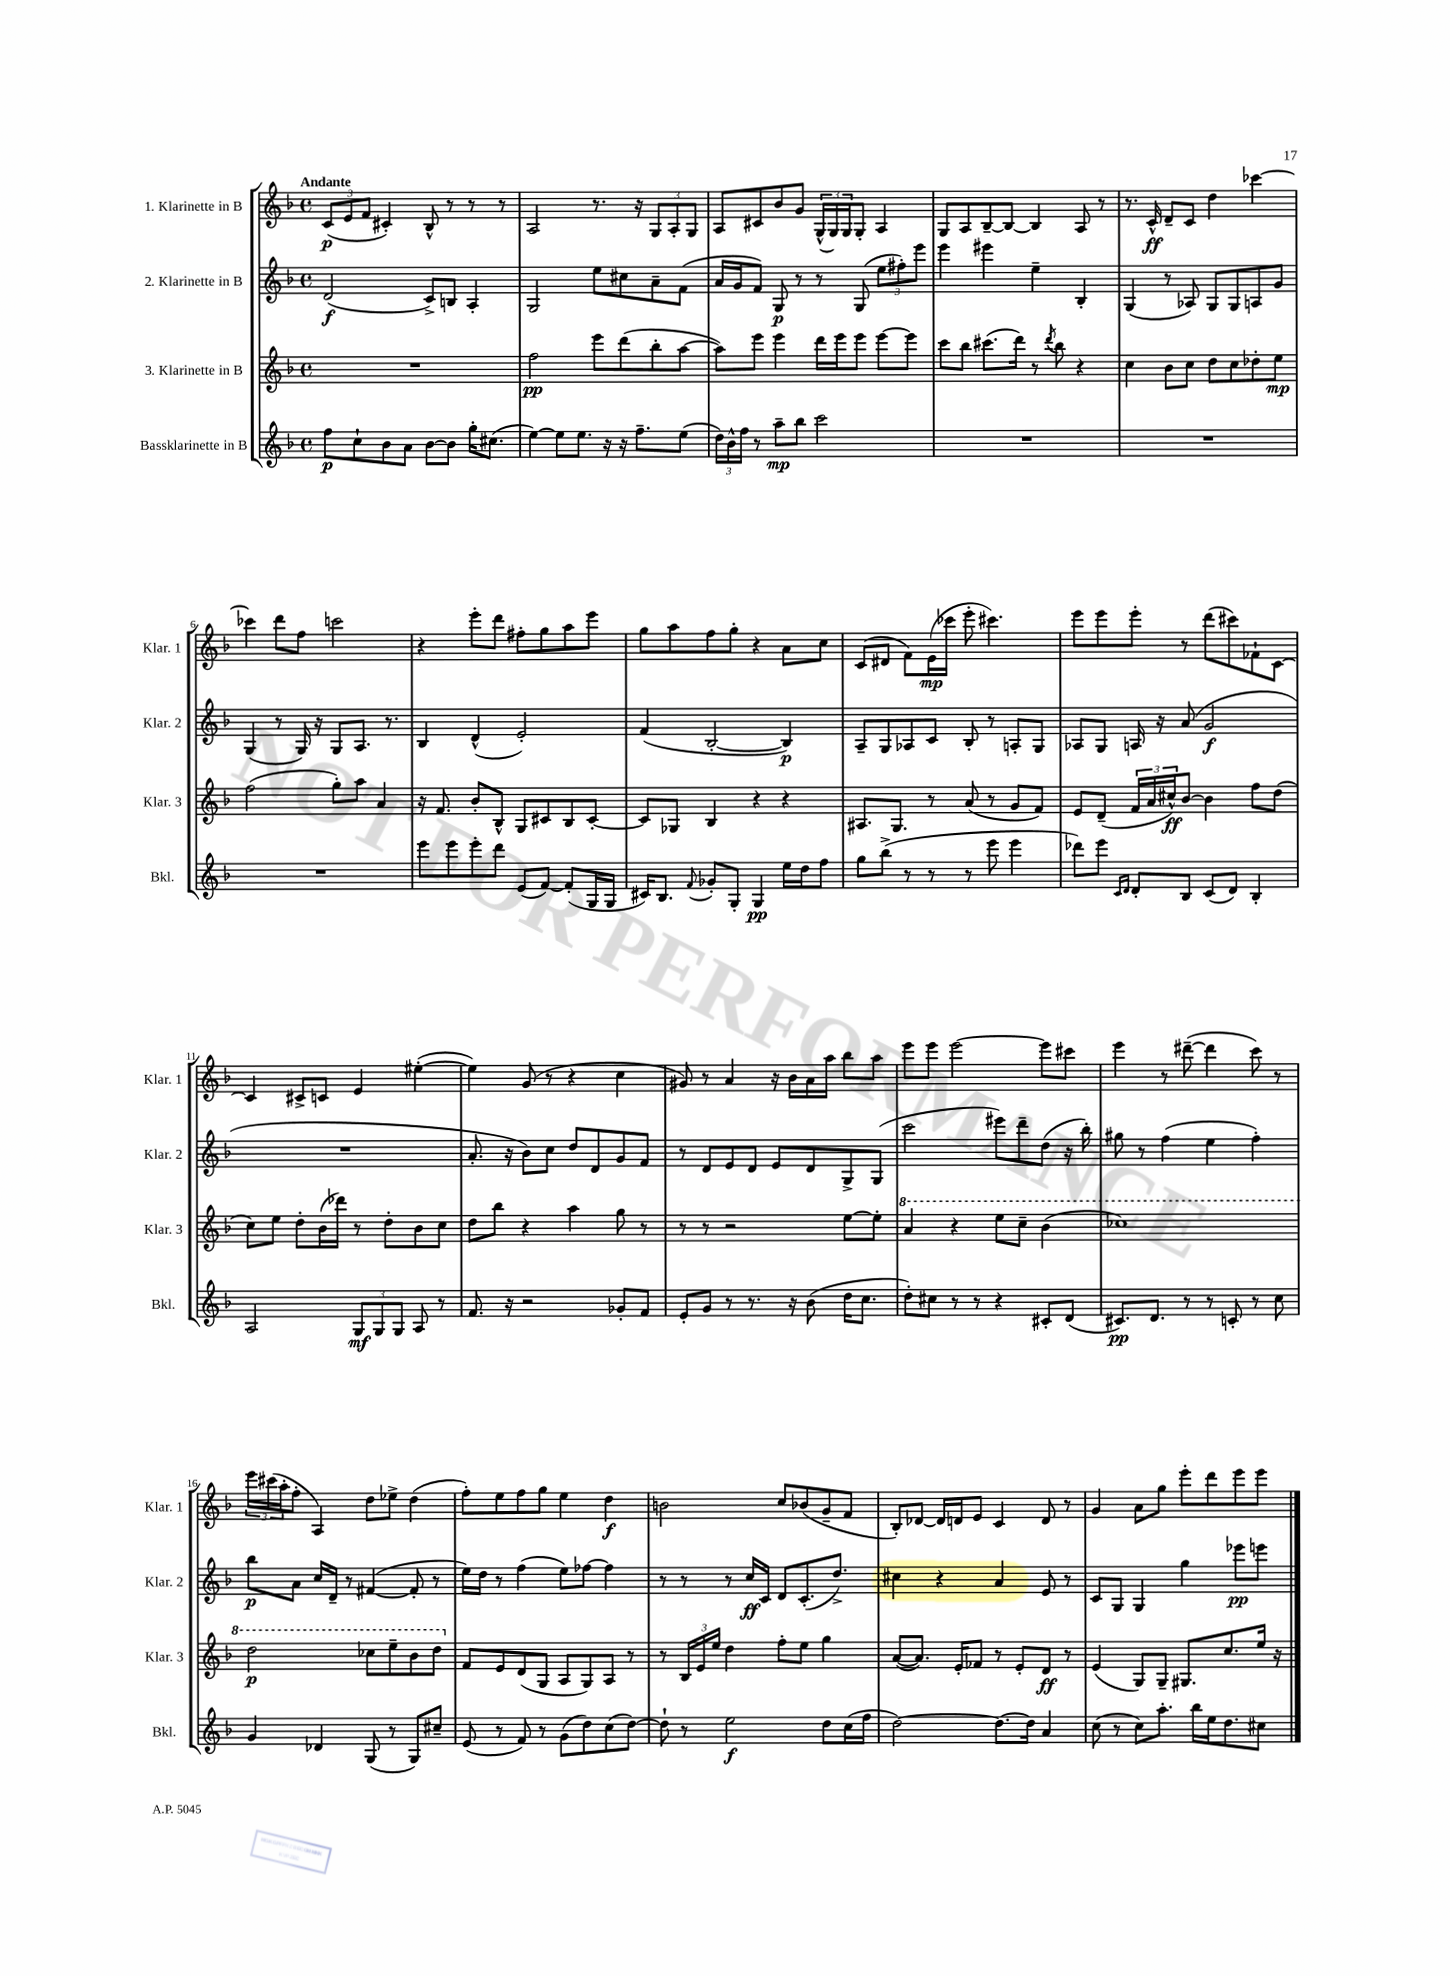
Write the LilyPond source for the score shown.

<<
\new StaffGroup <<
\new Staff = "s0" \with { instrumentName = "1. Klarinette in B" shortInstrumentName = "Klar. 1" } {
    \clef treble \key f \major \defaultTimeSignature \time 4/4 \tempo "Andante"
    \tuplet 3/2 { c'8\p( e'8 f'8 } cis'4-.) bes8-^ r8 r8 r8 |
    a2 r8. r16 \tuplet 3/2 { g8 a8-. g8 } |
    a8 cis'8 bes'8 g'8 \tuplet 3/2 { g16-^( g16) g16 } g8-. a4 |
    g8 a8 bes8~-- bes8~ bes4 a8 r8 |
    r8. c'16-^\ff d'8-- c'8 d''4 ces'''4~ |
    ces'''4 d'''8 f''8 c'''2 |
    r4 e'''8-. d'''8 fis''8-. g''8 a''8 e'''8 |
    g''8 a''8 f''8 g''8-. r4 a'8 c''8 |
    c'8( dis'8 f'8) e'16\mp( ces'''16 e'''8-. cis'''4.) |
    e'''8 e'''8 e'''8-. r8 d'''8( cis'''8) fes'8-! c'8~ |
    c'4 cis'8-> c'8 e'4 eis''4~-.( |
    eis''4) g'8( r8 r4 c''4 |
    gis'8) r8 a'4 r16 bes'16 a'16 a''16 bes''8 a''8 |
    e'''8 e'''8 e'''2~ e'''8 cis'''8 |
    e'''4 r8 dis'''8~--( dis'''4 c'''8) r8 |
    \tuplet 3/2 { e'''16 cis'''16( a''16-. } f''8-. a4) d''8 ees''8-> d''4( |
    f''8-.) e''8 f''8 g''8 e''4 d''4\f |
    b'2 c''8 bes'8( g'8-- f'8 |
    bes8-.) des'8~ des'16 d'16 e'8 c'4 d'8 r8 |
    g'4 a'8 g''8 e'''8-. d'''8 e'''8 e'''8 \bar "|." |
}
\new Staff = "s1" \with { instrumentName = "2. Klarinette in B" shortInstrumentName = "Klar. 2" } {
    \clef treble \key f \major \defaultTimeSignature \time 4/4
    d'2\f( c'8->) b8 a4-. |
    g2 e''8 cis''8 a'8-- f'8( |
    a'16 g'16 f'8) g8\p r8 r8 g8( \tuplet 3/2 { e''8 fis''8-.) e'''8 } |
    e'''4 eis'''4 e''4-- bes4-. |
    g4( r8 aes8) g8 g8 a8 g'8 |
    g4( r8 g16) r16 g8 a8. r8. |
    bes4 d'4-^( e'2-.) |
    f'4( bes2~-. bes4\p) |
    a8-- g8 aes8 c'8 bes8-. r8 a8-. g8 |
    aes8 g8 a16 r16 a'8( g'2\f |
    R1 |
    a'8.-. r16 bes'8) c''8 d''8 d'8 g'8 f'8 |
    r8 d'8 e'8 d'8 e'8 d'8 g8-> g8( |
    c'''2 eis'''8) d'''8-- d''8( r16 bes''16-.) |
    gis''8 r8 f''4( e''4 f''4-.) |
    bes''8\p a'8 c''16 d'16-- r8 fis'4~( fis'8-. r8 |
    e''16) d''16 r8 f''4( e''8) fes''8~ fes''4 |
    r8 r8 r8 c''16\ff c'16 d'8 c'8.-.( d''8.->) |
    cis''4 r4 a'4 e'8 r8 |
    c'8 g8 g4 g''4 ees'''8\pp e'''8 \bar "|." |
}
\new Staff = "s2" \with { instrumentName = "3. Klarinette in B" shortInstrumentName = "Klar. 3" } {
    \clef treble \key f \major \defaultTimeSignature \time 4/4
    R1 |
    f''2\pp e'''8 d'''8( bes''8-. a''8~ |
    a''8) e'''8 e'''4 d'''16 e'''16 e'''8 e'''8~ e'''8 |
    c'''8 bes''8 cis'''8.( d'''16) r8 \acciaccatura { d'''8 } bes''8 r4 |
    c''4 bes'8 c''8 d''8 c''8 des''8-. e''8\mp |
    f''2( g''8-.) a''8 a'4 |
    r16 f'8. bes'8-. bes8-^ g8 cis'8 bes8 cis'8~-. |
    cis'8 ges8 bes4 r4 r4 |
    ais8. g8. r8 a'8( r8 g'8 f'8) |
    e'8 d'8--( \tuplet 3/2 { f'16 a'16 cis''16-^\ff) } bes'8~ bes'4 f''8 d''8( |
    c''8) e''8 d''8-. bes'16( des'''16) r8 d''8-. bes'8 c''8 |
    d''8 bes''8 r4 a''4 g''8 r8 |
    r8 r8 r2 e''8~ e''8-. |
    \ottava #1 a''4 r4 e'''8 c'''8-- bes''4( |
    ces'''1) |
    d'''2\p ces'''8 e'''8-- bes''8 d'''8 \ottava #0 |
    f'8 e'8 d'8( g8 a8 g8) a8 r8 |
    r8 \tuplet 3/2 { bes16 e'16 e''16 } d''4 f''8-. e''8 g''4 |
    a'8~( a'8.) e'16-. fes'8 r8 e'8-. d'8\ff r8 |
    e'4( g8) g8-- gis8. c''8. e''16 r16 \bar "|." |
}
\new Staff = "s3" \with { instrumentName = "Bassklarinette in B" shortInstrumentName = "Bkl." } {
    \clef treble \key f \major \defaultTimeSignature \time 4/4
    f''8\p c''8-! bes'8 a'8 bes'8~ bes'8 g''16-. cis''8.( |
    e''4~) e''8 e''8. r16 r16 f''8.-- e''8( |
    \tuplet 3/2 { d''16) bes'16-^ f''16 } r8 a''8--\mp bes''8 c'''2 |
    R1 |
    R1 |
    R1 |
    e'''8 e'''8 e'''8-. d'''8 e'8( f'8~) f'8-.( g16 g16 |
    cis'16) bes8. \appoggiatura { f'8 } ges'8-. g8-. g4\pp e''16 d''16 f''8 |
    g''8 bes''8->( r8 r8 r8 e'''8 e'''4 |
    des'''8) e'''8 \grace { c'16 d'16 } d'8-. bes8 c'8( d'8) bes4-. |
    a2 \tuplet 3/2 { g8\mf g8 g8 } a8 r8 |
    f'8. r16 r2 ges'8-. f'8 |
    e'8-. g'8 r8 r8. r16 bes'8( d''16 c''8. |
    d''8-.) cis''8 r8 r8 r4 cis'8-. d'8( |
    cis'8.\pp) d'8. r8 r8 c'8-. r8 c''8 |
    g'4 des'4 g8( r8 g8) cis''8-- |
    e'8( r8 f'8) r8 g'8( d''8) c''8( d''8~) |
    d''8-! r8 e''2\f d''8 c''16( f''16 |
    d''2~) d''8.~ d''16 a'4 |
    c''8( r8 c''8) a''8.-. bes''16 e''16 d''8. cis''8 \bar "|." |
}
>>
>>
